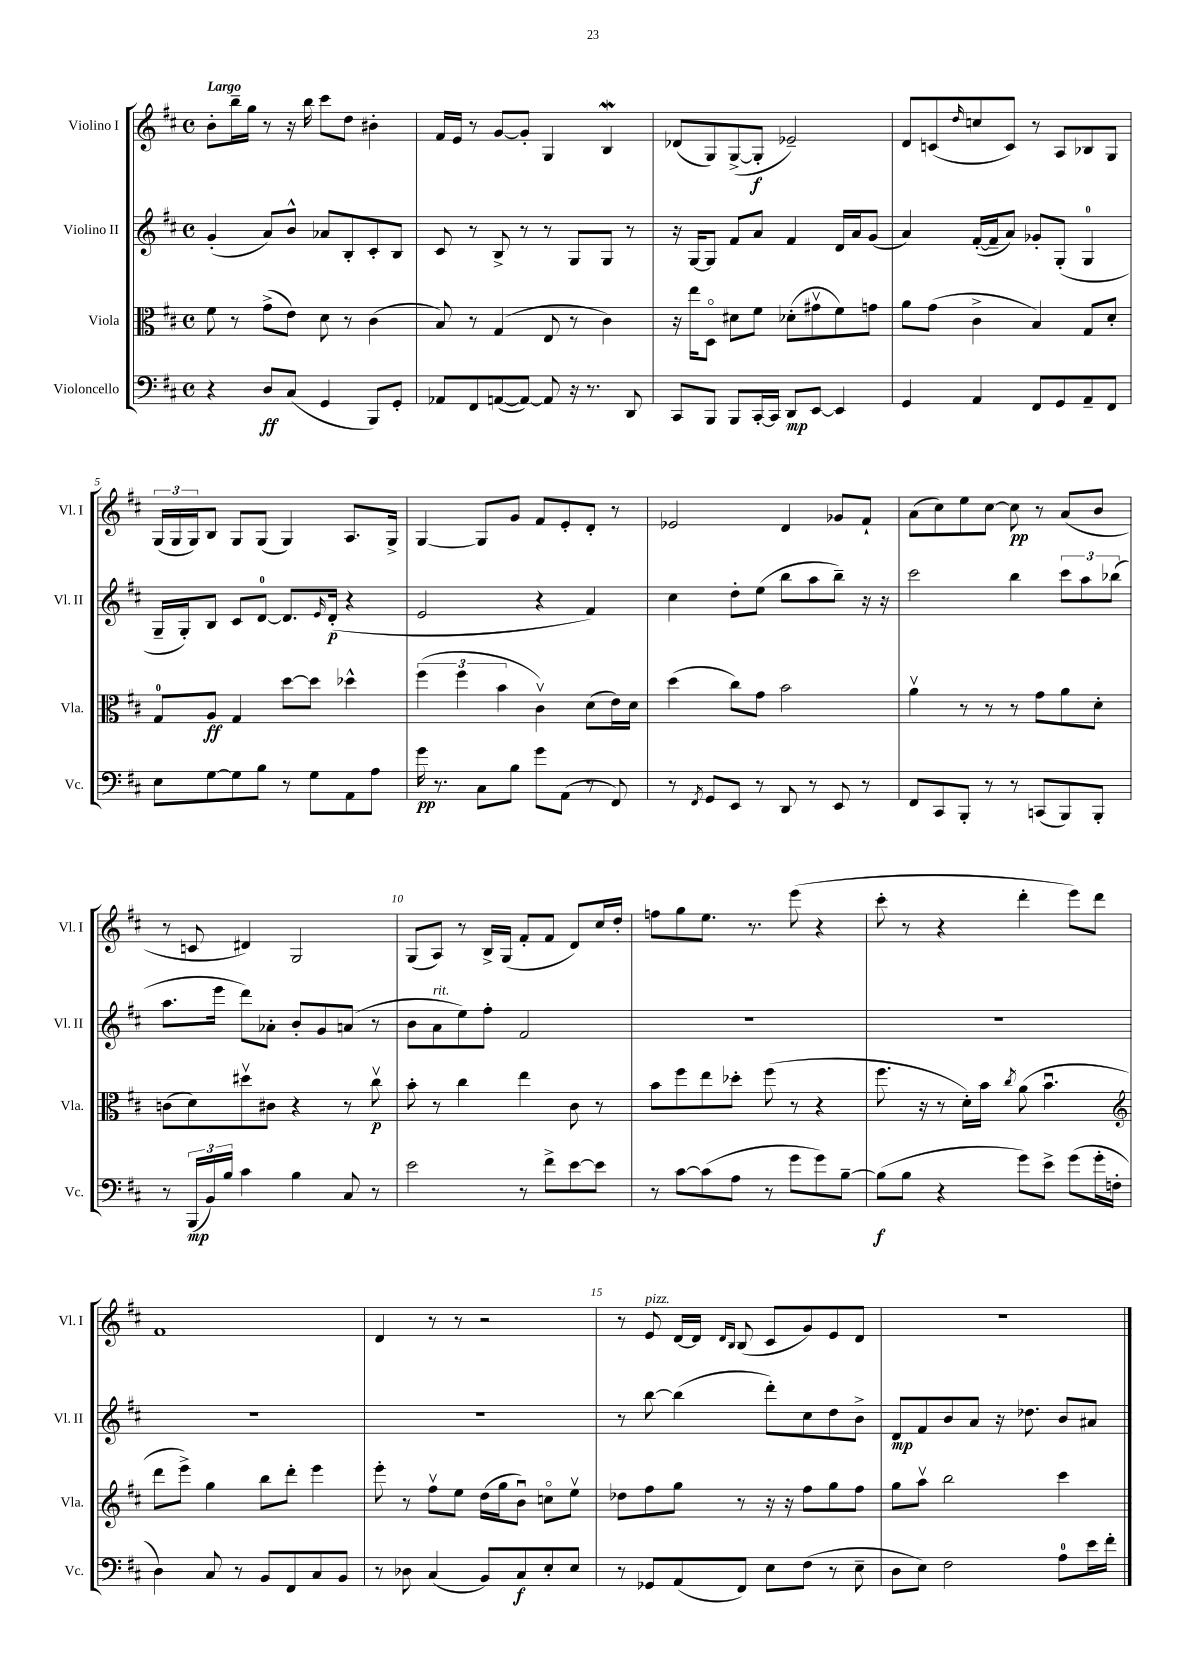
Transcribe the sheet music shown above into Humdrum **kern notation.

**kern	**kern	**kern	**kern
*staff4	*staff3	*staff2	*staff1
*clefF4	*clefC3	*clefG2	*clefG2
*k[f#c#]	*k[f#c#]	*k[f#c#]	*k[f#c#]
*M4/4	*M4/4	*M4/4	*M4/4
*met(c)	*met(c)	*met(c)	*met(c)
4r	8f#\	(4g'/	8b'\L
.	8r	.	16bb~\L
.	.	.	16gg\JJ
8D/L	(8g^\L	8a/L)	8r
(8C#/J	8e\J)	8b^^/J	16r
.	.	.	16bb\
4GG/	8d\	8a-/L	8ccc#\L
.	8r	8B'/	8dd\J
8BBB/L)	(4c#\	8c#'/	4b#'\
8GG'/J	.	8B/J	.
=	=	=	=
8AA-/L	8B/)	8c#/	16f#/LL
.	.	.	16e/JJ
8FF#/	8r	8r	8r
([8AA/	(4G/	8B^/	[8g/L
8AA/_J)	.	8r	8g'/]J
8AA/]	8E/	8r	4G/
16r	8r	8G/L	.
8.r	.	.	.
.	4c#\)	8G/J	4B/
8DD/	.	8r	.
=	=	=	=
8CC#/L	16r	16r	(8d-/L
.	16ee\LK	[16G/LK	.
8BBB/J	8Do\J	8G/]J	8G/)
8BBB/L	8d#\L	8f#/L	([8G^/
[16CC#'/L	8f#\J	8a/J	8G'/]J
16CC#/]JJ	.	.	.
8DD/L	(8d-'\L	4f#/	2e-~/)
[8EE/J	8g#v\	.	.
4EE/]	8f#\)	16d/LL	.
.	.	16a/J	.
.	8g\J	(8g/J	.
=	=	=	=
4GG/	8a\L	4a/)	8d/L
.	(8g\J	.	(8c/
.	.	.	16qqdd/
4AA/	4c#^\	([16f#'/LL	8cc/
.	.	16f#~/]J	.
.	.	8a/J)	8c/J)
8FF#/L	4B/)	8g-'/L	8r
8GG/	.	(8G'/J	8A/L
8AA~/	8G/L	4G/	8B-/
8FF#/J	8d'/J	.	8G/J
=	=	=	=
8E\L	8G/L	16G~/LL	(24G/LL
.	.	.	24G/
.	.	16G'/J)	.
.	.	.	24G/J)
[8G\	8A/J	8B/J	8B/J
8G\]	4G/	8c#/L	8G/L
8B\J	.	[8d/J	(8G/J
8r	[8dd\L	8.d/]L	4G/)
8G\L	8dd\]J	.	.
.	.	16qqe/	.
.	.	(16d'/Jk	.
8AA\	4dd-^^\	4r	8.A/L
8A\J	.	.	.
.	.	.	16G^/Jk
=	=	=	=
16g\	(6ff#\	2e/	[4G/
8.r	.	.	.
.	6ff#\	.	.
8C#\L	.	.	8G/]L
.	6b\	.	.
8B\J	.	.	8g/J
8g\L	4c#v\)	4r	8f#/L
(8AA\J	.	.	8e'/
8r	(8d\L	4f#/)	8d'/J
8FF#/)	16e\L)	.	8r
.	16d\JJ	.	.
=	=	=	=
8r	(4dd\	4cc#\	2e-/
8qFF#/	.	.	.
8GG/L	.	.	.
8EE/J	8cc#\L)	8dd'\L	.
8r	8g\J	(8ee\J	.
8DD/	2b\	8bb\L	4d/
8r	.	8aa\	.
8EE/	.	8bb~\J)	8g-/L
8r	.	16r	8f#`/J
.	.	16r	.
=	=	=	=
8FF#/L	4av\	2ccc#\	(8a\L
8CC#/	.	.	8cc#\)
8BBB'/J	8r	.	8ee\
8r	8r	.	[8cc#\J
8r	8r	4bb\	8cc#\]
(8CC/L	8g\L	.	8r
8BBB/)	8a\	12ccc#\L	(8a/L
.	.	12aa\	.
8BBB'/J	8d'\J	.	8b/J
.	.	(12bb-\J	.
=	=	=	=
8r	(8c\L	8.aa\L	8r
(24BBB/LL	8d\)	.	8c/
24BB/)	.	.	.
.	.	16eee\Jk	.
24B/JJ	.	.	.
4c#\	8dd#v\	8ddd\L)	4d#/)
.	8c#\J	8a-'\J	.
4B\	4r	8b'/L	2G/
.	.	8g/	.
8C#/	8r	(8a/J	.
8r	8cc#v\	8r	.
=	=	=	=
2e\	8b'\	8b\L	(8G/L
.	8r	8a\	8A/J)
.	4cc#\	8ee\)	8r
.	.	8ff#'\J	16B^/LL
.	.	.	(16G/JJ
8r	4ee\	2f#/	8f#'/L
8f#^\L	.	.	8f#/J
[8e\	8c#\	.	8d/L)
8e\]J	8r	.	16cc#/L
.	.	.	16dd'/JJ
=	=	=	=
8r	8b\L	1r	8ff\L
[8c#\L	8ff#\	.	8gg\
(8c#\]	8ee\	.	8.ee\J
8A\J	8dd-'\J	.	.
.	.	.	8.r
8r	(8ff#\	.	.
8g\L	8r	.	(8eee\
8g\)	4r	.	4r
[8B~\J	.	.	.
=	=	=	=
(8B\]L	8.ff#\	1r	8ccc#'\
8B\J	.	.	8r
.	16r	.	.
4r	8r	.	4r
.	16d'\LL)	.	.
.	16b\JJ	.	.
.	8qcc#/	.	.
8g\L)	(8a\	.	4ddd'\
8e^\J	4.bu\	.	.
(8g\L	.	.	8eee\L)
16g'\L	.	.	8ddd\J
16F'\JJ	.	.	.
=	=	=	=
*	*clefG2	*	*
4D\)	8ddd\L	1r	1f#
.	8eee^\J)	.	.
8C#/	4gg\	.	.
8r	.	.	.
8BB/L	8bb\L	.	.
8FF#/	8ddd'\J	.	.
8C#/	4eee\	.	.
8BB/J	.	.	.
=	=	=	=
8r	8eee'\	1r	4d/
8D-\	8r	.	.
(4C#/	8ff#v\L	.	8r
.	8ee\J	.	8r
8BB/L)	(16dd\LL	.	2r
.	16gg\J	.	.
8C#/	8bu\J)	.	.
8E'/	8cco\L	.	.
8E/J	8eev\J	.	.
=	=	=	=
8r	8dd-\L	8r	8r
8GG-/L	8ff#\	[8bb\	8e/
(8AA/	8gg\J	(4bb\]	[16d/LL
.	.	.	16d/]JJ
.	.	.	16qqd/LL
.	.	.	16qqB/JJ
8FF#/J)	8r	.	(8B/
8E\L	16r	8ddd'\L)	8c#/L
.	16r	.	.
(8F#\J	8ff#\L	8cc#\	8g/)
8r	8gg\	8dd\	8e/
8E~\	8ff#\J	8b^\J	8d/J
=	=	=	=
8D\L	8gg\L	8d/L	1r
8E\J)	8aav\J	8f#/	.
2F#\	2bb\	8b/	.
.	.	8a/J	.
.	.	16r	.
.	.	8.dd-\	.
8A\L	4ccc#\	8b/L	.
16e\L	.	8a#/J	.
16f#'\JJ	.	.	.
==	==	==	==
*-	*-	*-	*-
